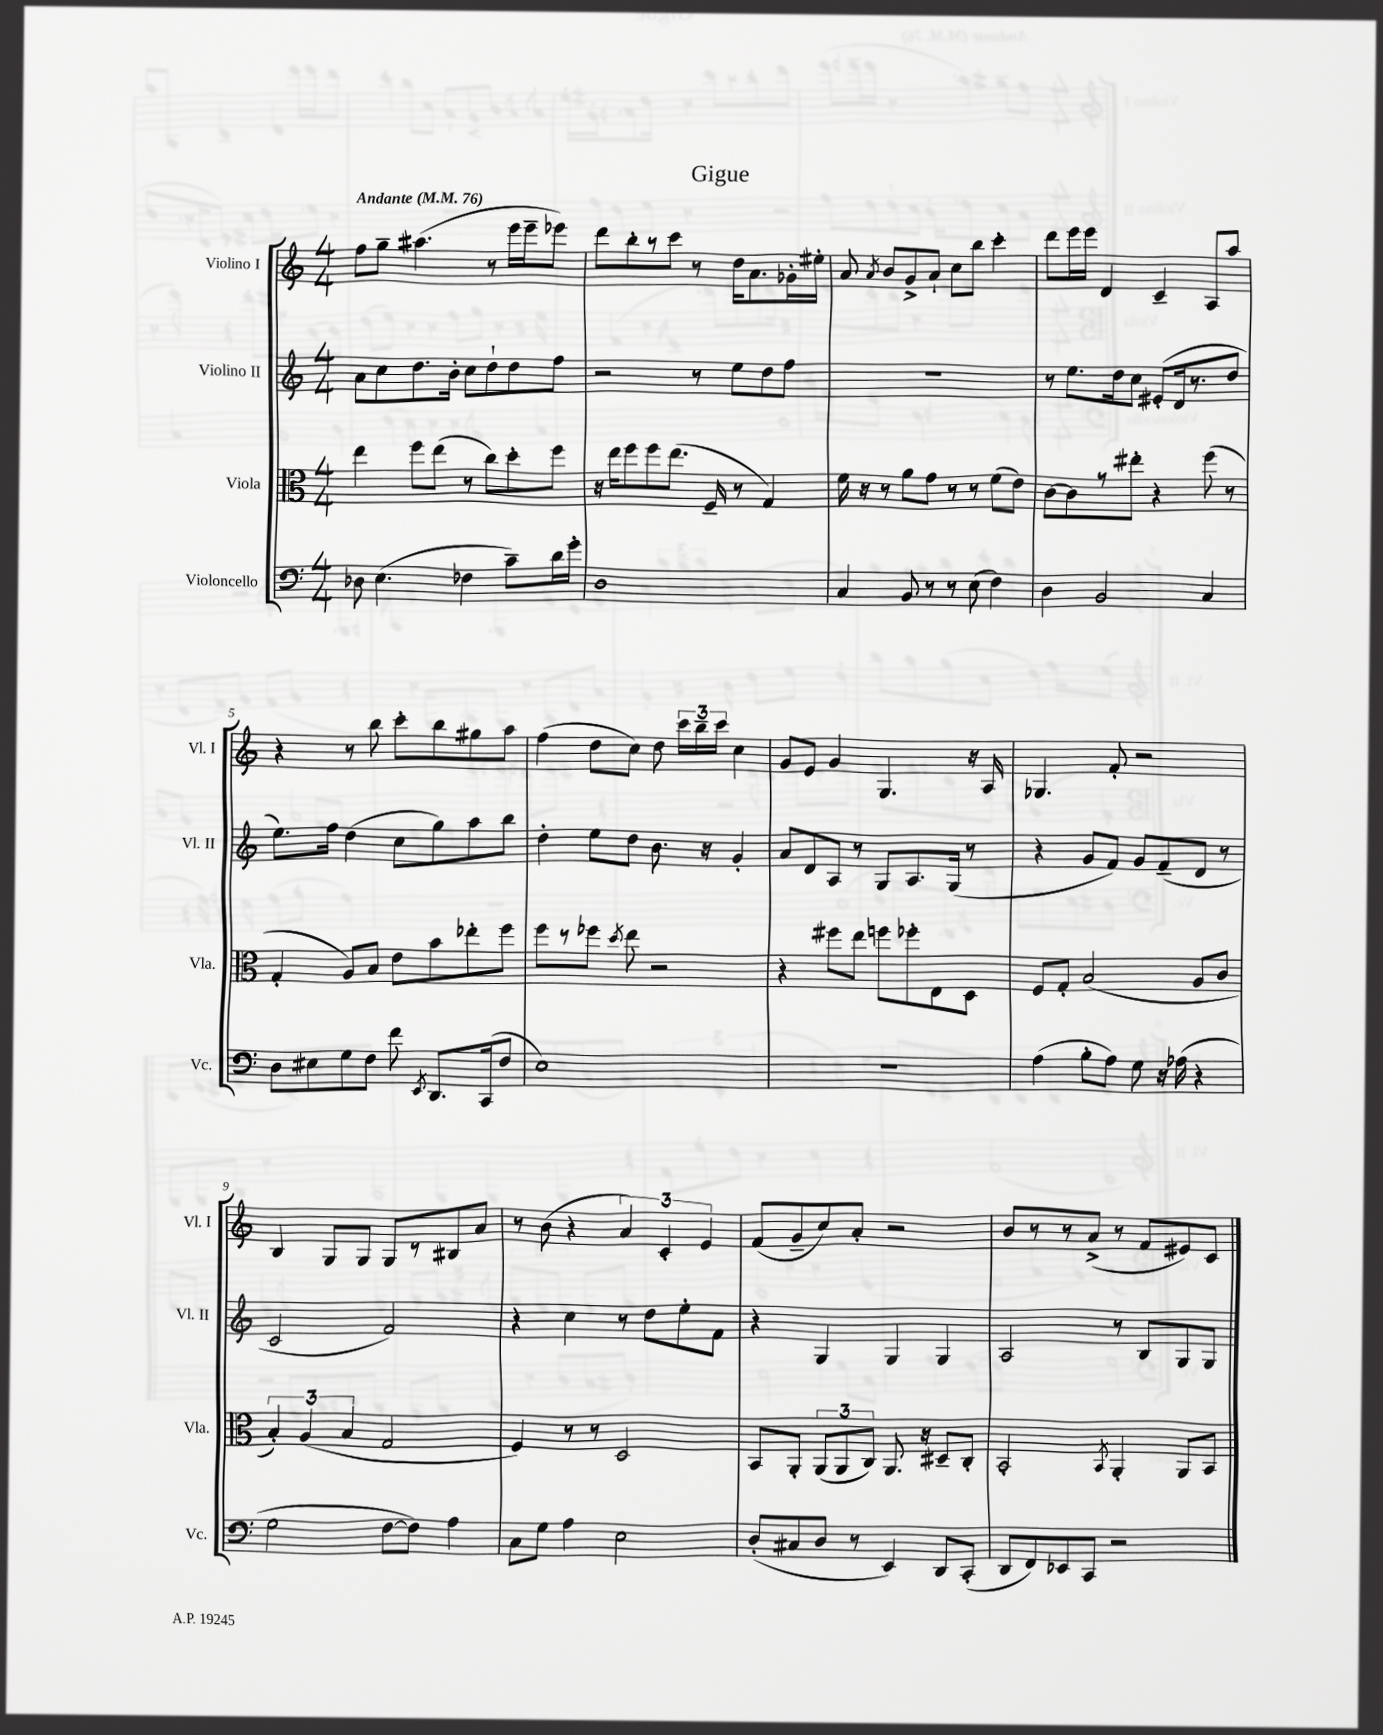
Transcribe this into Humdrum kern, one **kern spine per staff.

**kern	**kern	**kern	**kern
*staff4	*staff3	*staff2	*staff1
*clefF4	*clefC3	*clefG2	*clefG2
*k[]	*k[]	*k[]	*k[]
*M4/4	*M4/4	*M4/4	*M4/4
*MM76	*MM76	*MM76	*MM76
8D-	4ee	8a	8ff
(4.E	.	8cc	8gg~
.	8ff	8.dd	(4.aa#
.	(8ee	.	.
.	.	16b'	.
4F-	8r	8cc	.
.	8cc)	8dd`	8r
8c~)	8dd'	8dd	16eee
.	.	.	16eee~
16d	8ff	8ff	8eee-)
16g'	.	.	.
=	=	=	=
1D	16r	2r	8ddd
.	16ee	.	.
.	8ff	.	8bb'
.	8ff	.	8r
.	(8.ee	.	8ccc
.	.	8r	8r
.	16F~	.	.
.	8r	8ee	16dd
.	.	.	8.a
.	4G)	8dd	.
.	.	8ff	16g-'
.	.	.	16ee#'
=	=	=	=
4C	16f	1r	8a
.	16r	.	.
.	.	.	8qa
.	8r	.	8b
8BB	8a	.	8g^
8r	8g	.	8a`
8r	8r	.	8cc
(8E	8r	.	8bb
4F)	(8f	.	4ccc'
.	8e)	.	.
=	=	=	=
4D	[8c	8r	8ddd
.	8c]	8.ee	16eee
.	.	.	16eee
2BB	8r	.	4d
.	.	16dd	.
.	8ee#'	8cc	.
.	4r	(8e#'	4c~
.	.	16d	.
.	.	8.r	.
4C	(8ff	.	8A
.	8r	8dd	8aa
=	=	=	=
8D	4G'	8.ee)	4r
8E#	.	.	.
.	.	16ff	.
8G	8A)	(4dd	8r
8F	8B	.	8bb
8f	8e	8cc	8ccc'
8qEE	.	.	.
8.DD	8b	8gg)	8bb
.	8ee-'	8aa	8gg#
(16CC	.	.	.
8F	8ff	8bb	8aa
=	=	=	=
1E)	8ff	4dd'	(4ff
.	8r	.	.
.	8ff-	8ee	8dd
.	8qdd	.	.
.	8ee	8dd	8cc)
.	2r	8.b	8dd
.	.	.	24ccc
.	.	.	24bb~
.	.	16r	.
.	.	.	24ccc
.	.	4g'	4cc
=	=	=	=
1r	4r	8a	8g
.	.	8d	8e
.	8ff#	8A	4g
.	8ee	8r	.
.	8ff	8G	4.G
.	8ff-'	8.A	.
.	8E	.	.
.	.	(16G	.
.	8D	8r	16r
.	.	.	16A
=	=	=	=
(4A	8F	4r	4.G-
.	8G'	.	.
8B'	(2B	8g	.
8A)	.	8f)	8f'
8G	.	8g	2r
16r	.	(8f~	.
(16A-	.	.	.
4r	8A	8d	.
.	8c	8r	.
=	=	=	=
2G	6B')	2c	4B
.	(6A	.	.
.	.	.	8G
.	6B	.	.
.	.	.	8G
[8F	2G	2f)	8G
8F])	.	.	8r
4A	.	.	8B#
.	.	.	8a
=	=	=	=
8C	4F)	4r	8r
8G	.	.	(8b
4A	8r	4cc	4r
.	8r	.	.
2E	2D	8r	6a)
.	.	8dd	.
.	.	.	6c'
.	.	8ee'	.
.	.	.	6e
.	.	8f	.
=	=	=	=
(8D'	8BB	4r	(8f
8C#	8AA'	.	8g~
8D	(12AA	4G	8cc)
.	12AA	.	.
8r	.	.	8a'
.	12C)	.	.
4EE)	8.AA	4G	2r
.	16r	.	.
8DD	8D#~	4G	.
(8CC'	8C'	.	.
=	=	=	=
8DD	2BB'	2A	8b
8FF)	.	.	8r
8EE-	.	.	8r
8CC	.	.	(8a^
.	8qBB	.	.
2r	4AA'	8r	8r
.	.	8B	8f
.	8AA	8G	8e#)
.	8BB	8G	8c
==	==	==	==
*-	*-	*-	*-
